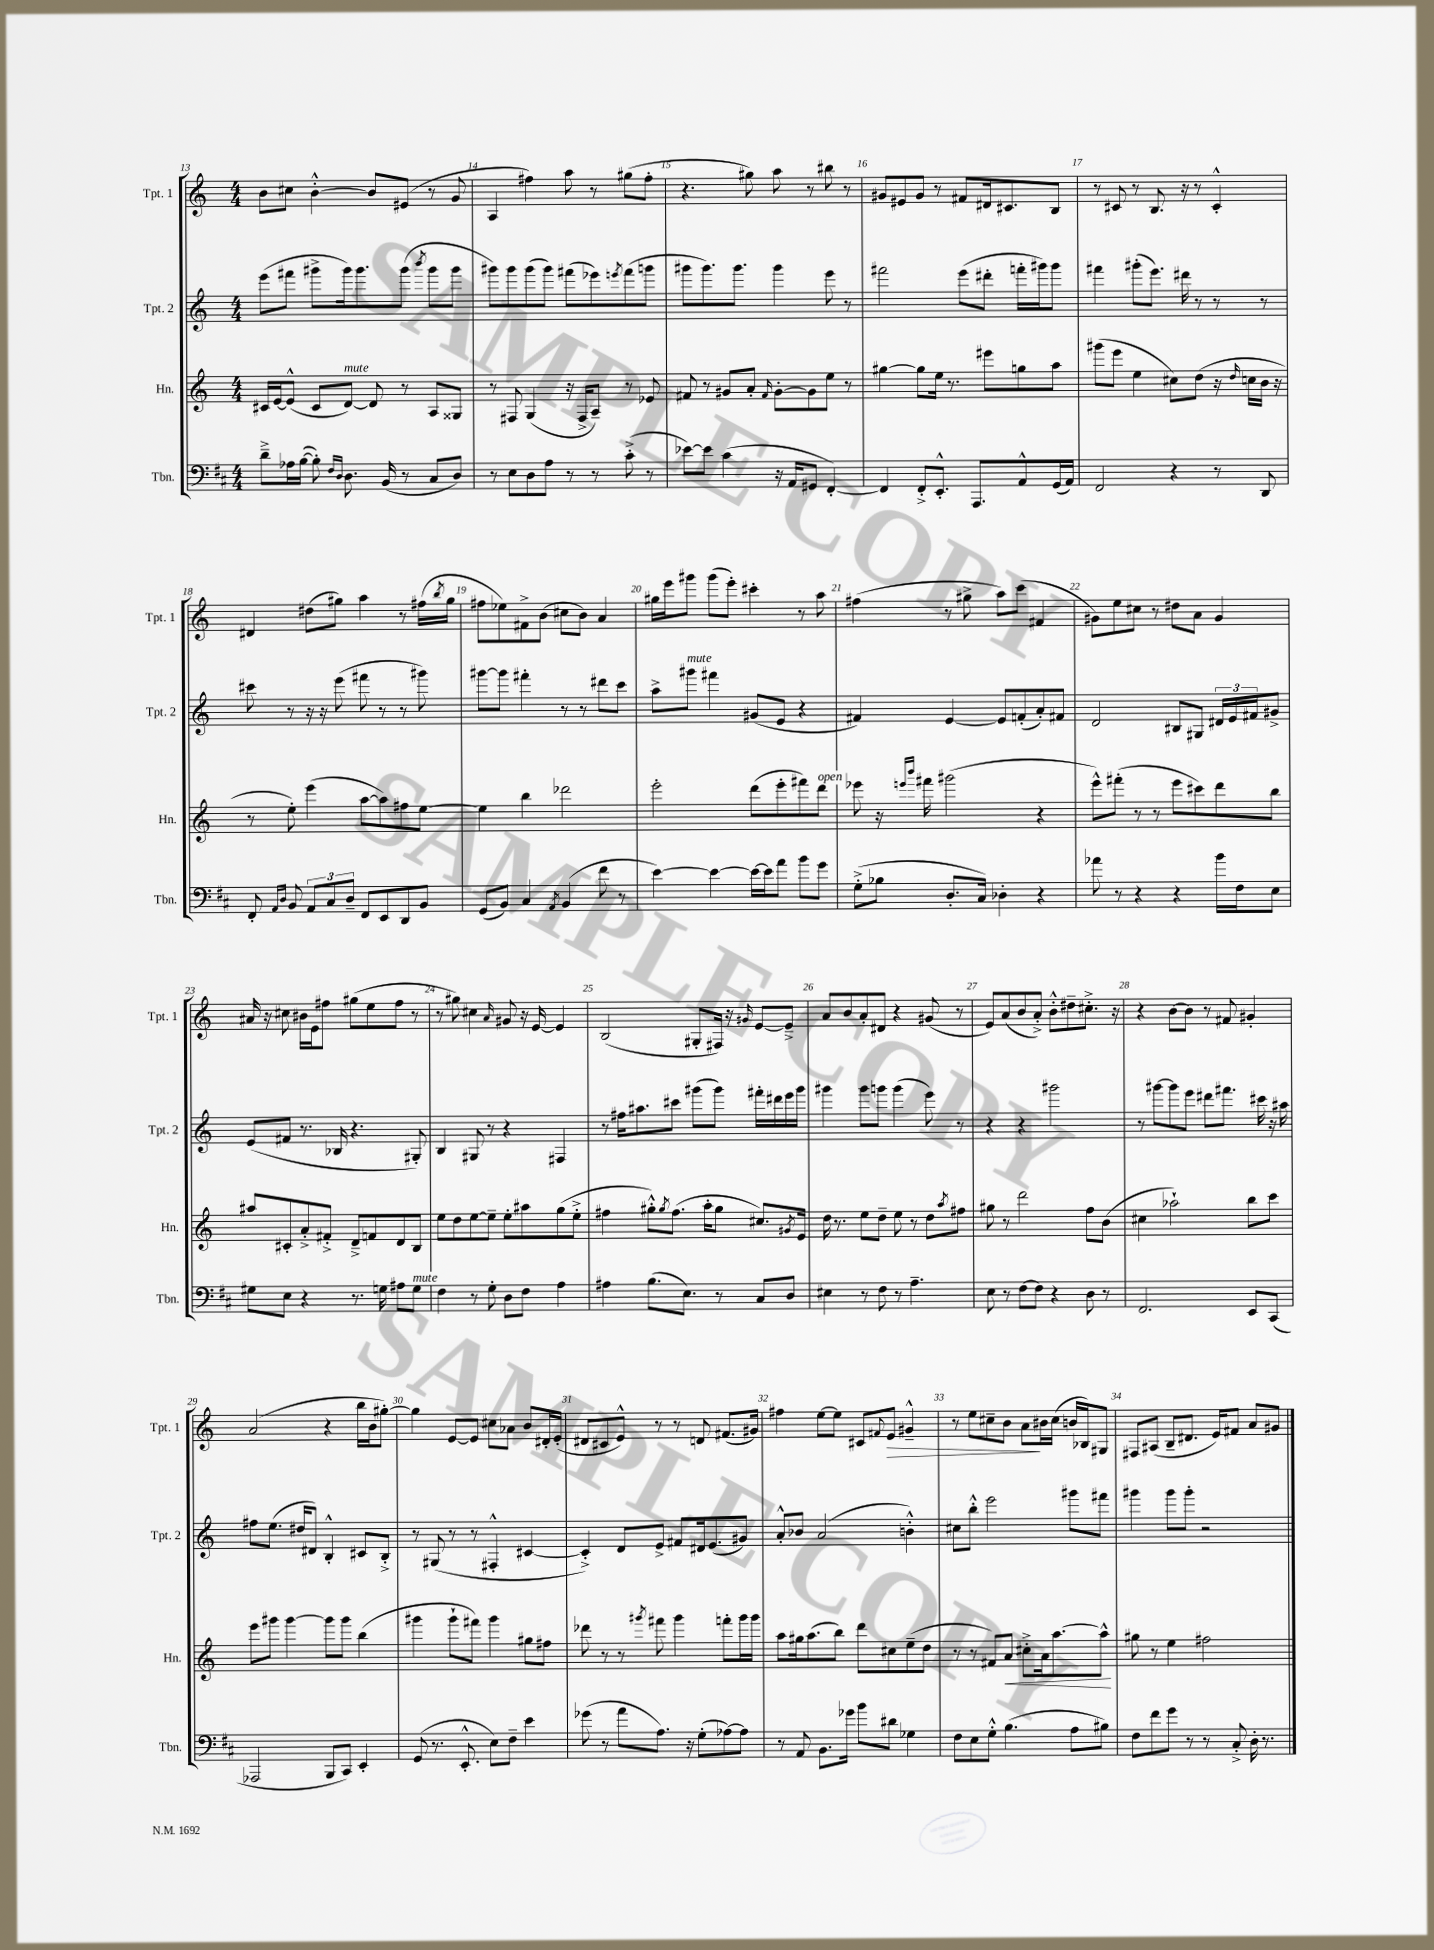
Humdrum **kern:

**kern	**kern	**kern	**kern
*staff4	*staff3	*staff2	*staff1
*clefF4	*clefG2	*clefG2	*clefG2
*k[f#c#]	*k[]	*k[]	*k[]
*M4/4	*M4/4	*M4/4	*M4/4
8d~^\L	16c#/LL	(8eee\L	8b\L
.	[16e/J	.	.
16A-\L	(8e^^/]J	8fff#\J	8cc#\J
([16B\JJ	.	.	.
8B'\])	8c#/L	8ggg#^\L	[4b'^^\
16qqF#/LL	.	.	.
16qqD/JJ	.	.	.
8.D\	[8d/J)	16ggg#\k)	.
.	.	8.ggg#\	.
.	8d/]	.	8b/]L
(16BB/	.	.	.
8r	8r	(8ggg#\J	(8e#/J
.	.	8qbbb/	.
8C#/L	8A/L	8ggg#\L	8r
8D/J)	8G##/J	8ggg#\J	8g/
=	=	=	=
8r	8r	8ggg#\L)	4A/
8E\L	8F#/	8ggg#\	.
8D\	(4G/	(8ggg#\	4ff#\)
8A\J	.	8ggg#\J)	.
8r	16r	(8fff#\L	8aa\
.	16F#^/LK	.	.
8r	8A~/J)	8eee-\)	8r
.	.	8qeee/	.
(8c#'^\	8r	(8fff#\	(8gg#\L
8r	8e-/	8ggg\J	8ff#'\J
=	=	=	=
[8e-\L)	8f#/	8ggg#\L	4.r
8e-\]J	8r	8.ggg#\)	.
(4c#\	8g#/L	.	.
.	.	8.ggg#\J	.
.	8a'/J	.	8gg#\)
.	16qqf#/	.	.
16r	[8g#'\L	4ggg#\	8aa\
16AA/LK	.	.	.
8GG#/J	8g#\]	.	8r
[4FF#'/)	8ee\J	8eee\	8bb#\
.	8r	8r	8r
=	=	=	=
4FF#/]	[4gg#\	2fff#\	8g#/L
.	.	.	8e#/
8FF#'^/L	8gg#\]L	.	8g#/J
8.EE'^^/J	16ee\Jk	.	8r
.	8.r	.	.
.	.	(8eee\L	8f#/L
8.AAA/L	.	.	.
.	8eee#\L	8ddd#'\J	16d#/k
.	.	.	8.c#/
8AA^^/	8gg\	16fff'\LL	.
.	.	16ggg#\J)	.
(16GG/L	8aa\J	8ggg#\J	8B/J
16AA/JJ)	.	.	.
=	=	=	=
2FF#/	(8ggg#\L	4fff#\	8r
.	8eee\J	.	8c#/
.	4ee\	(8ggg#'\L	8r
.	.	8.eee\J)	8.B/
4r	8cc#\L)	.	.
.	.	16ddd#\	16r
.	(8dd\J	8r	8r
8r	16r	8r	4c#'^^/
.	16qqdd/	.	.
.	16cc\LL	.	.
8DD/	16b\JJ	8r	.
.	16r	.	.
=	=	=	=
8FF#'/	8r	8ccc#\	4d#/
16qqAA/LL	.	.	.
16qqD/JJ	.	.	.
8BB/	8ee'\)	8r	.
12AA/L	(4eee\	16r	(8dd#\L
.	.	16r	.
12C#/	.	.	.
.	.	(8eee\	8gg#\J)
12D~/J	.	.	.
8FF#/L	[8aa\L	8fff#\	4aa\
8EE/	8aa\])	8r	.
8DD/	8ff#\	8r	8r
8BB/J	[8ee\J	8ggg#\)	(16ff#\LL
.	.	.	8qbb/
.	.	.	16gg#\JJ
=	=	=	=
(8GG/L	4ee\]	[8ggg#\L	8ff#\L
8BB/J)	.	8ggg#\]J	8ee-\)
4C#/	4bb\	4fff#'\	8f#^\
.	.	.	(8b\J
8qAA/	.	.	.
(4BB/	2ddd-\	8r	8cc#\L
.	.	8r	8b\J)
8f#\	.	8ddd#\L	4a/
8r	.	8ccc\J	.
=	=	=	=
[4e\)	2eee'\	8aa^\L	16gg#\LL
.	.	.	16eee\J
.	.	8ggg#\J	8ggg#\J
4e\_	.	4fff#\	(8ggg#\L
.	.	.	8eee'\J)
16e\_LL	(8ddd\L	(8g#/L	4ccc#'\
16e\]J	.	.	.
8a\J	8eee'\	8e/J	.
8b\L	8fff#\)	4r	8r
8g\J	8ddd\J	.	8aa\
=	=	=	=
(8G'^\L	8eee-\	4f#/)	(4ff#\
8B-\J	16r	.	.
.	16qqeee/LL	.	.
.	16qqbbb/JJ	.	.
.	16fff#\	.	.
8.D'/L	(2ggg#\	[4e/	8r
.	.	.	8gg#^\
16C#/Jk)	.	.	.
4D-'\	.	8e/]L	8aa\L)
.	.	(8f'/	(8ccc\J
4r	4r	8a'/)	4f#/
.	.	8f#/J	.
=	=	=	=
8a-\	8eee^^\L)	2d/	8g#\L)
8r	(8fff#'\J	.	8ee\
4r	8r	.	8cc#\J
.	8r	.	8r
4r	8eee\L	8B#/L	8dd#\L
.	8ccc#\)	8G#/J	8a\J
16b\LL	8ddd\	24d#/LL	4g#/
.	.	24e/	.
16F#\J	.	.	.
.	.	24f#/J	.
8E\J	8bb\J	8g#^/J	.
=	=	=	=
8G#\L	8aa#/L	(8e/L	16a#/
.	.	.	16r
8E\J	8c#'/	8f#/J	8cc#\
4r	8a'^/	8.r	16b#\LL
.	.	.	16e\J
.	8f#'^/J	.	8ff#\J
.	.	16B-/	.
8.r	8d~^/L	4.r	(8gg#\L
.	8f/	.	8ee\
16G\	.	.	.
8A#\L	8d/	.	8ff#\J
8G\J	8B/J	8G#'/)	8r
=	=	=	=
4F#\	8ee\L	4B/	8r
.	8dd\	.	8gg#\)
8r	[8ee\	8G#/	4cc#\
8G'\	8ee~\]J	8r	.
.	.	.	16qqa/
8D\L	8ee'\L	4r	8g#/
8F#\J	8aa#\	.	16r
.	.	.	[16e/
4A\	(8gg\	4F#/	4e/]
.	8ee'^\J	.	.
=	=	=	=
4A#\	4ff#\	8r	(2B/
.	.	16ff#\LK	.
.	.	8.aa#\	.
(8.B\L	8gg#'^^\L)	.	.
.	8qgg#/	.	.
.	(8.ff#\J	8ccc#\J	.
8.E\J)	.	.	.
.	.	(8ggg#\L	8G#'/L
.	16aa'\LK	.	.
8r	8gg#\J	8ggg#\J)	16F#/Jk)
.	.	.	16r
.	.	.	16qqg#/
8C#/L	8.cc#/L)	16fff#'\LL	[8e/L
.	.	16ddd#\	.
8D/J	.	16eee\	8e~^/]J
.	8qg#/	.	.
.	16e/Jk	16ggg#\JJ	.
=	=	=	=
4E#\	16dd\	4ggg#\	8a/L
.	8.r	.	.
.	.	.	8b/
8r	8ee\L	8ggg#\L	8a'/
8F#\	8dd~\J	8ggg\J	8d#/J
8r	8ee\	(4ggg\	4r
4.A~\	8r	.	.
.	8dd\L	8eee\)	(8g#/
.	8qaa/	.	.
.	8ff#\J	8r	8r
=	=	=	=
8E\	8gg#\	4r	8e/L)
8r	8r	.	(8a/
[8F#\L	2ddd\	4r	8b/
8F#\]J	.	.	8a'^/J)
4r	.	2ggg#\	8b'^^\L
.	.	.	8dd#~\
8D\	8ff\L	.	8.cc#'^\J
8r	(8b\J	.	.
.	.	.	16r
=	=	=	=
2.FF#/	4cc#\	8r	4r
.	.	[8ggg#\L	.
.	2aa-`\)	8ggg#\]	[8b\L
.	.	8eee\J	8b\]J
.	.	8ddd#\L	8r
.	.	8.fff#\J	8f#/
8EE/L	8bb\L	.	4g#'/
.	.	16ccc#\	.
(8CC#/J	8ccc\J	16r	.
.	.	16aa#\	.
=	=	=	=
2AAA-/	8eee\L	8ff#\L	(2a/
.	8ggg#\J	(8.ee\J	.
.	[4ggg#\	.	.
.	.	16dd#/LK	.
.	.	8d#/J)	.
8BBB/L	8ggg#\]L	4B'^^/	4r
8CC#/J)	8ggg#\J	.	.
4EE'/	(4bb\	8c#/L	16bb\LL
.	.	.	16b\J
.	.	8B'^/J	[8gg#'\J)
=	=	=	=
(8GG/	4ggg#\	8r	4gg#\]
8.r	.	(8G#/	.
.	8ggg#`\L	8r	[8e/L
8.EE'^^/	.	.	.
.	8fff#\J)	8r	8e/]J
8E\L)	4ggg#\	4F#'^^/	8cc#\L
8F#~\J	.	.	8a-\J
4e\	8gg#\L	[4c#/	8b/L
.	8ff#\J	.	16d#'/L
.	.	.	(16e'/JJ
=	=	=	=
(8g-\	8ddd-\	4c#'^/])	8d#/L
8r	8r	.	8c#/
8a\L	8r	8d/L	8e^^/J)
.	8qggg#/	.	.
8.A\J)	8fff#\	8e^/J	8r
.	4ggg#\	8f#/L	8r
16r	.	.	.
(8G'\L	.	16d#/k	8d/
.	.	(8.e/	.
[8A-\)	8fff'\L	.	(8.f#/L
8A-\]J	16ggg#\L	8g#/J)	.
.	16ggg#\JJ	.	16g#/Jk)
=	=	=	=
8r	8aa\L	8a'^^/L	4ff#\
8AA/	16gg#\k	8b-/J	.
.	(8.aa\	.	.
8.BB\L	.	(2a/	[8ee\L
.	8bb\J)	.	8ee\]J
16g-\Jk	.	.	.
8b\L	8ddd\L	.	8c#/L
.	.	.	8qqf#/
8d#\J	8cc#\	.	8e/J
4G-\	(8ee~\	4b'^^\)	4g#~^^/
.	8dd\J	.	.
=	=	=	=
8F#\L	8r	8cc#\L	8r
8E\	8r	8bb'^^\J	8ee\L
8G'^^\J	8f#/L)	2eee\	8cc#~\
(4.B\	8a/J	.	8b\J
.	8cc#'^\L	.	8a\L
.	16a\k	.	16b#\L
.	[8.aa\	.	(16cc#\JJ
8A\L	.	8ggg#\L	16b/LL
.	.	.	16B-/J)
8B#\J)	8aa^^\]J	8fff#\J	8G#/J
=	=	=	=
8F#\L	8gg#\	4ggg#\	8F#/L
8f#\	8r	.	(8A#/J
8g\J	4ee\	8ggg#\L	8B~/L
8r	.	8ggg#'\J	8.d#/J
8r	2ff#\	2r	.
.	.	.	16e/LK)
8C#'^/	.	.	8f#/J
16D'\	.	.	8a/L
8.r	.	.	.
.	.	.	8g#/J
==	==	==	==
*-	*-	*-	*-
